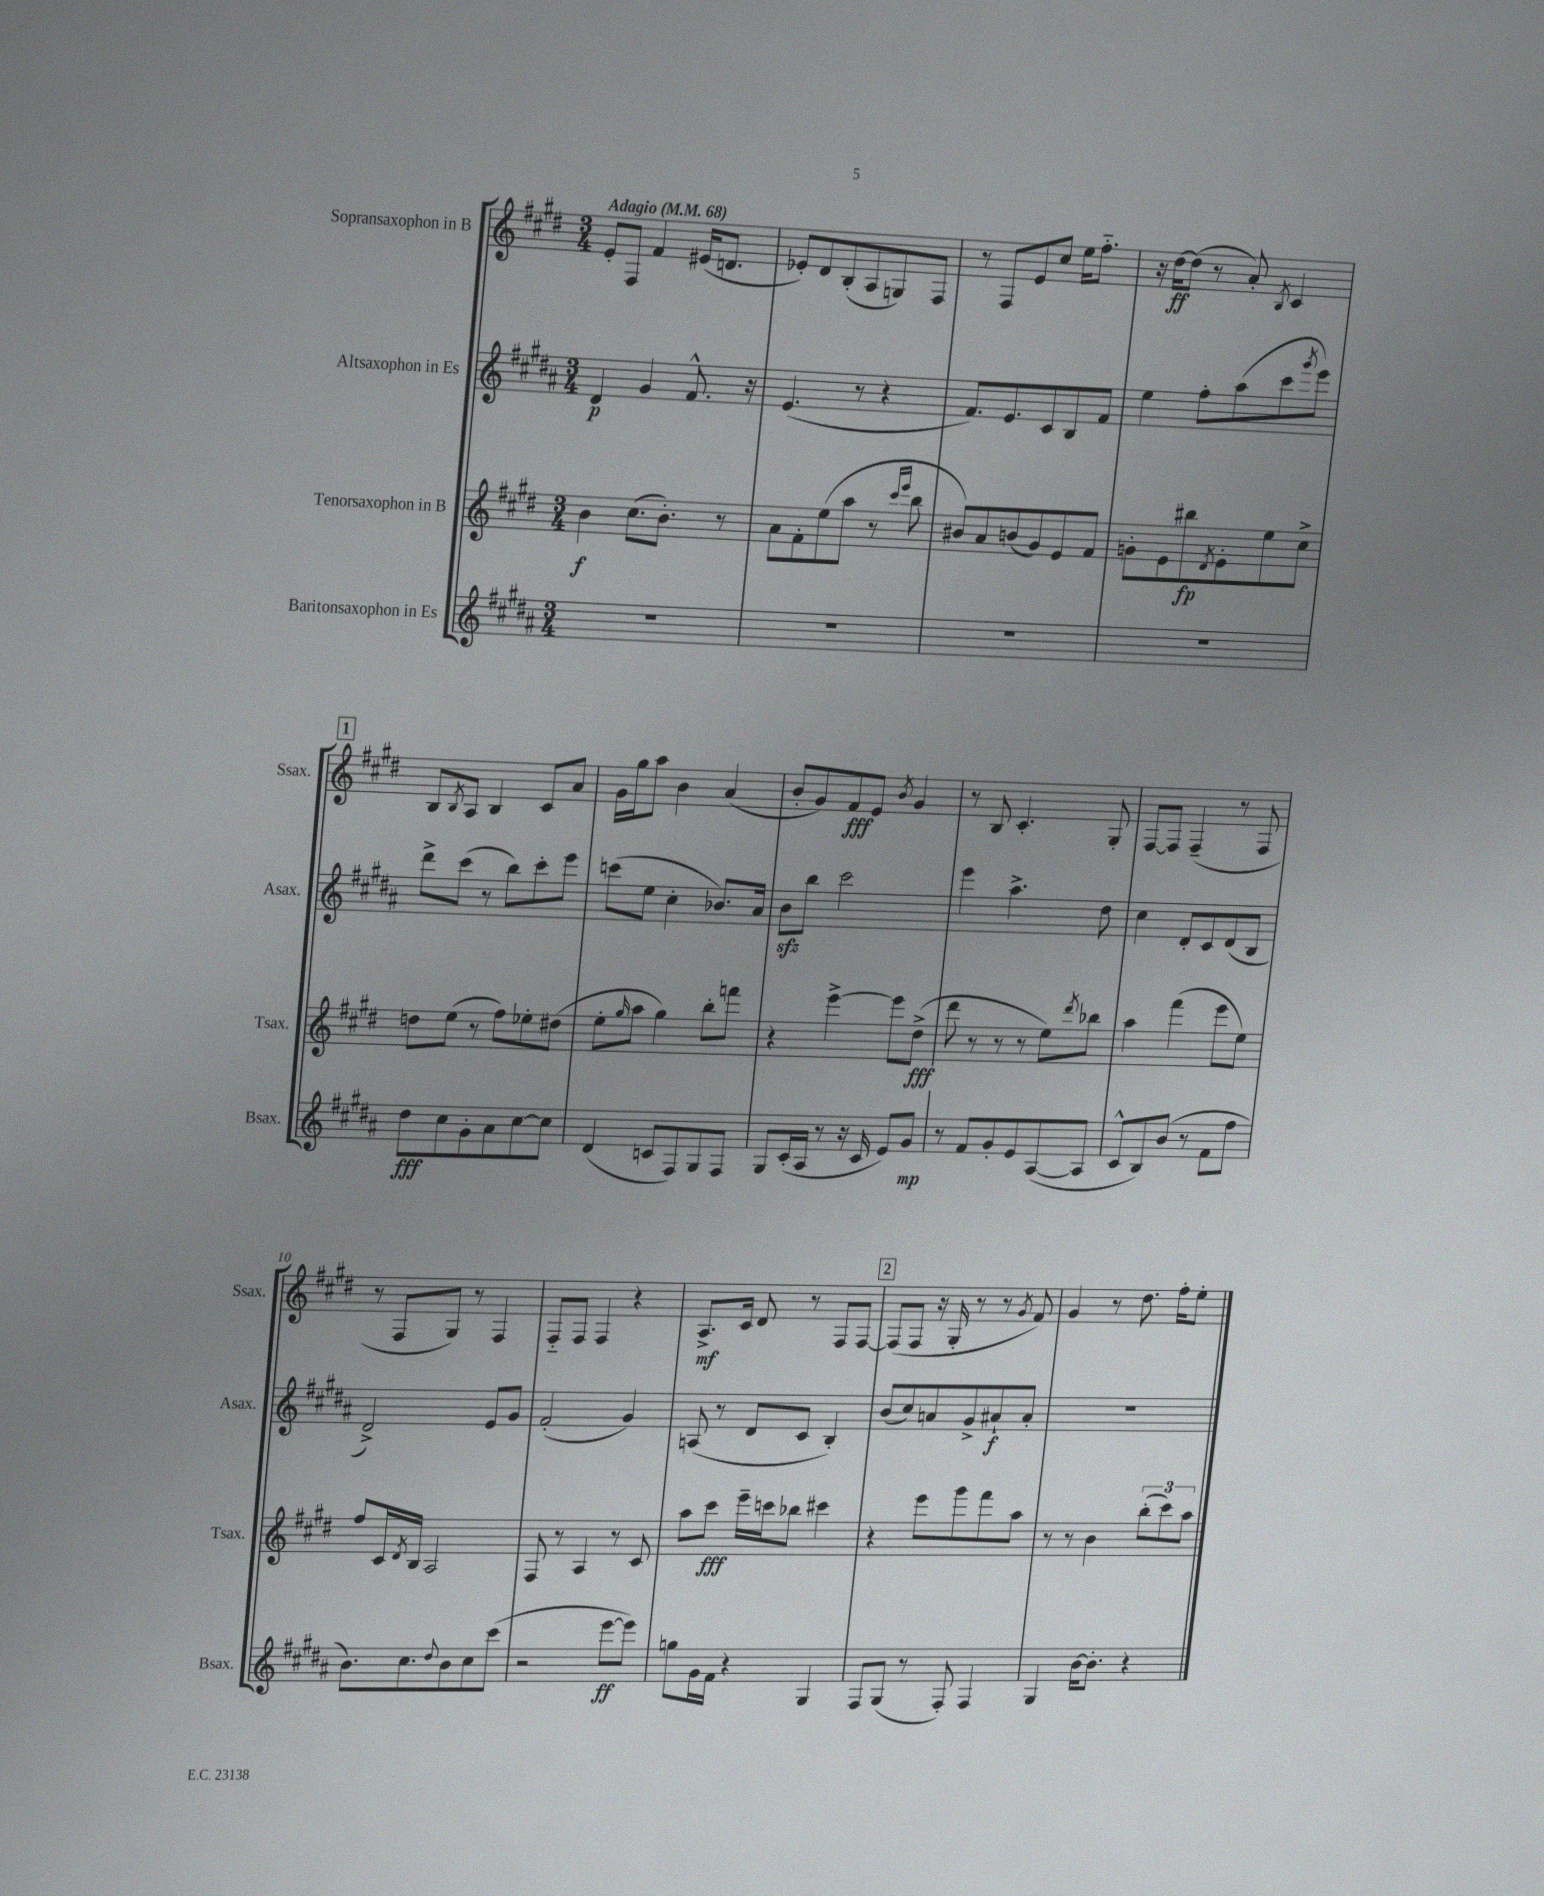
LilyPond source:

<<
\new StaffGroup <<
\new Staff = "s0" \with { instrumentName = "Sopransaxophon in B" shortInstrumentName = "Ssax." } {
    \clef treble \key e \major \numericTimeSignature \time 3/4 \tempo "Adagio" 4 = 68
    e'8-. fis8 fis'4 eis'16( d'8. |
    ees'8-.) dis'8 b8-.( a8 g8) fis8 |
    r8 fis8 e'8 cis''8 e''16 fis''8.-_ |
    r16 dis''16~\ff dis''8( r8 a'8-.) \acciaccatura { b8 } cis'4 |
    \mark \markup { \box "1" } b8 \acciaccatura { b8 } a8 b4 cis'8 a'8 |
    gis'16 gis''16 a''8 b'4 a'4( |
    b'8-. gis'8) fis'8\fff e'8 \acciaccatura { b'8 } gis'4 |
    r8 b8 cis'4.-. gis8-. |
    fis8~ fis8 fis4--( r8 fis8 |
    r8 fis8 gis8) r8 fis4 |
    fis8-_ fis8 fis4 r4 |
    a8.->\mf cis'16 dis'8 r8 fis8 fis8~ |
    \mark \markup { \box "2" } fis8( fis8 r16 gis16-. r8 r8 \acciaccatura { gis'8 } fis'8) |
    gis'4 r8 dis''8. fis''16-. e''8-. \bar "|." |
}
\new Staff = "s1" \with { instrumentName = "Altsaxophon in Es" shortInstrumentName = "Asax." } {
    \clef treble \key b \major \numericTimeSignature \time 3/4
    dis'4\p gis'4 fis'8.-^ r16 |
    e'4.( r8 r4 |
    fis'8.) e'8. cis'8 b8 fis'8 |
    e''4 fis''8-. ais''8( cis'''8 \acciaccatura { gis'''8 } e'''8) |
    \mark \markup { \box "1" } dis'''8-> cis'''8( r8 b''8) cis'''8-. e'''8 |
    c'''8( e''8 cis''4-. bes'8.) ais'16 |
    b'8\sfz b''8 cis'''2 |
    e'''4 ais''4.-> dis''8 |
    cis''4 dis'8-. cis'8 dis'8( b8 |
    dis'2->) e'8 gis'8 |
    fis'2-.( gis'4) |
    a8( r8 dis'8 cis'8 b4-.) |
    \mark \markup { \box "2" } b'8( cis''8) a'8 gis'8-> ais'8-!\f ais'8-. |
    R2. \bar "|." |
}
\new Staff = "s2" \with { instrumentName = "Tenorsaxophon in B" shortInstrumentName = "Tsax." } {
    \clef treble \key e \major \numericTimeSignature \time 3/4
    b'4\f cis''8.( b'8.-.) r8 |
    a'8 fis'8-. e''8( a''8 r8 \grace { cis'''16 e'''16 } b''8 |
    bis'8) a'8 b'8( gis'8) e'8 fis'8 |
    g'8-. e'8 bis''8\fp \acciaccatura { dis'8 } e'8-. e''8 cis''8-> |
    \mark \markup { \box "1" } d''8 e''8( r8 fis''8) ees''8-. dis''8( |
    e''8-. \grace { gis''16 } a''8 gis''4) b''8-. f'''8 |
    r4 e'''4~-> e'''8 dis''8->\fff( |
    dis'''8 r8 r8 r8 e''8) \acciaccatura { dis'''8 } bes''8 |
    a''4 fis'''4( e'''8 e''8) |
    fis''8 cis'16 \acciaccatura { dis'8 } b16 a2 |
    fis8 r8 a4 r8 cis'8 |
    a''8 cis'''8\fff e'''16-- c'''16 bes''8 cis'''4 |
    \mark \markup { \box "2" } r4 e'''8 gis'''8 fis'''8 a''8 |
    r8 r8 b'4 \tuplet 3/2 { b''8-.( cis'''8) a''8 } \bar "|." |
}
\new Staff = "s3" \with { instrumentName = "Baritonsaxophon in Es" shortInstrumentName = "Bsax." } {
    \clef treble \key b \major \numericTimeSignature \time 3/4
    R2. |
    R2. |
    R2. |
    R2. |
    \mark \markup { \box "1" } dis''8\fff cis''8 gis'8-. ais'8 cis''8~ cis''8 |
    dis'4( c'8 fis8) gis8 fis8 |
    gis8 cis'16-.( ais16 r8 r16 cis'16 e'8) gis'8\mp |
    r8 fis'8 gis'8-. e'8 ais8~( ais8 |
    cis'8-^ b8) b'8( r8 fis'8 fis''8 |
    b'8.) cis''8. \appoggiatura { dis''8 } b'8 cis''8 cis'''8( |
    r2 e'''8~\ff e'''8) |
    g''8 gis'16 fis'16 r4 gis4 |
    \mark \markup { \box "2" } fis8 gis8( r8 fis8-.) fis4 |
    gis4 b'16~ b'8.-. r4 \bar "|." |
}
>>
>>
